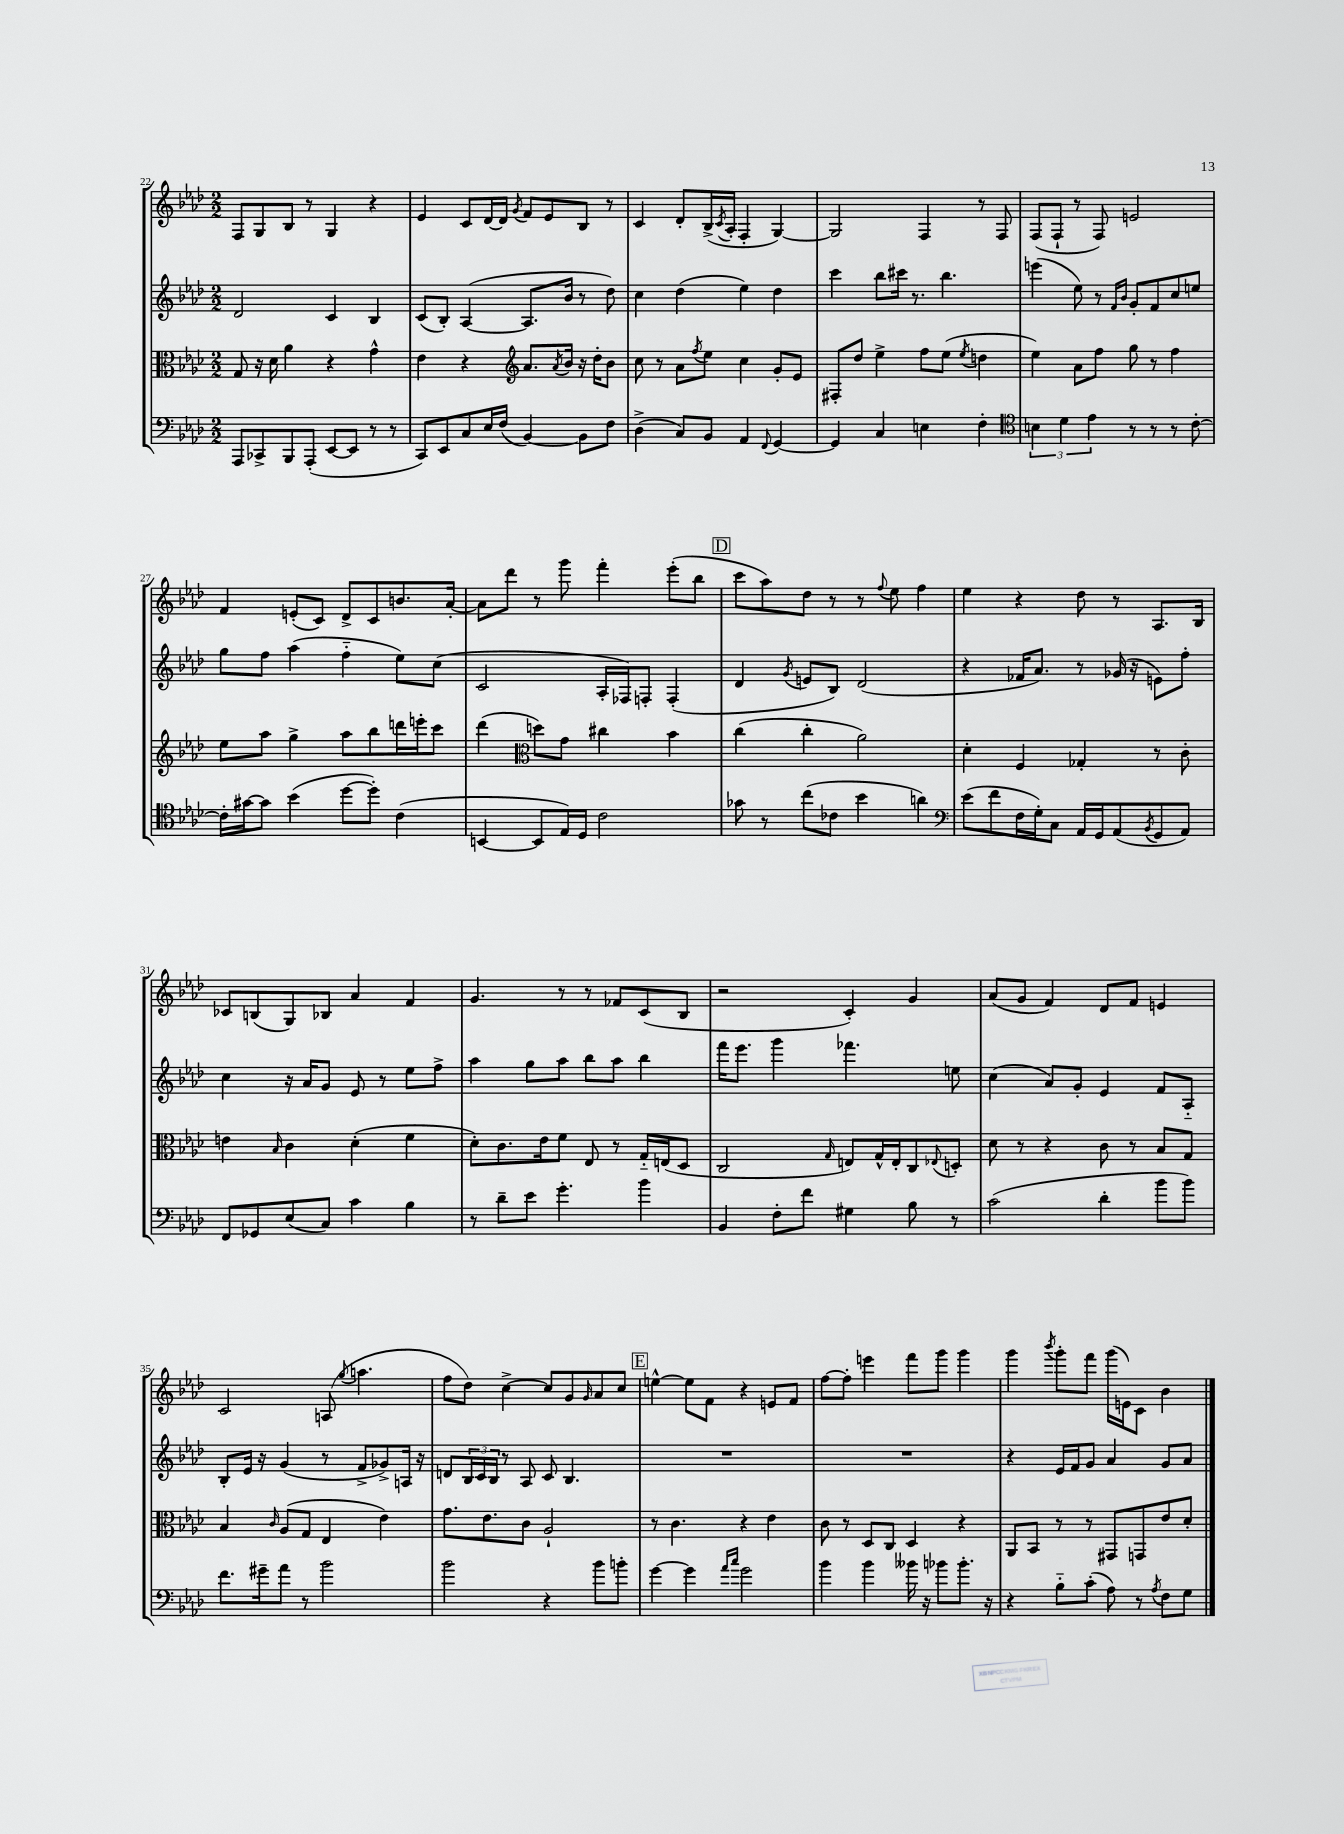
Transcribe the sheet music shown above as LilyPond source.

<<
\new StaffGroup <<
\new Staff = "s0" {
    \clef treble \key aes \major \numericTimeSignature \time 2/2
    f8 g8 bes8 r8 g4 r4 |
    ees'4 c'8 des'16~ des'16 \acciaccatura { g'8 } f'8 ees'8 bes8 r8 |
    c'4 des'8-. bes16->( \acciaccatura { c'8 } aes16-. f4-. g4~) |
    g2 f4 r8 f8 |
    f8( f8-! r8 f8) e'2 |
    f'4 e'8-.( c'8) des'8-> c'8 b'8. aes'16~-. |
    aes'8 des'''8 r8 g'''8 f'''4-. ees'''8-.( bes''8 |
    \mark \markup { \box "D" } c'''8 aes''8) des''8 r8 r8 \appoggiatura { f''8 } ees''8 f''4 |
    ees''4 r4 des''8 r8 aes8. bes16 |
    ces'8 b8( g8) bes8 aes'4 f'4 |
    g'4. r8 r8 fes'8 c'8( bes8 |
    r2 c'4-.) g'4 |
    aes'8( g'8 f'4) des'8 f'8 e'4 |
    c'2 a8( \appoggiatura { g''8 } a''4. |
    f''8 des''8) c''4~-> c''8 g'8 \grace { g'16 } aes'8 c''8 |
    \mark \markup { \box "E" } e''4~-^ e''8 f'8 r4 e'8 f'8 |
    f''8~ f''8-. e'''4 f'''8 g'''8 g'''4 |
    g'''4 \acciaccatura { bes'''8 } g'''8-. f'''8 g'''16( e'16) c'8 bes'4 \bar "|." |
}
\new Staff = "s1" {
    \clef treble \key aes \major \numericTimeSignature \time 2/2
    des'2 c'4 bes4 |
    c'8( bes8-.) aes4~( aes8. bes'16 r8 des''8) |
    c''4 des''4( ees''4) des''4 |
    c'''4 bes''8 cis'''16 r8. bes''4. |
    e'''4( ees''8) r8 \grace { f'16 bes'16 } g'8-. f'8 c''8 e''8 |
    g''8 f''8 aes''4( f''4-_ ees''8) c''8( |
    c'2 aes16-. fes16) f8-. f4-.( |
    \mark \markup { \box "D" } des'4 \acciaccatura { g'8 } e'8 bes8) des'2( |
    r4 fes'16 aes'8.) r8 ges'16( r16 e'8) f''8-. |
    c''4 r16 aes'16 g'8 ees'8 r8 ees''8 f''8-> |
    aes''4 g''8 aes''8 bes''8 aes''8 bes''4 |
    f'''16 ees'''8. g'''4 fes'''4. e''8 |
    c''4( aes'8) g'8-. ees'4 f'8 aes8-_ |
    bes8-. ees'16 r16 g'4( r8 f'8-> ges'8->) a16 r16 |
    d'8 \tuplet 3/2 { bes16 c'16 bes16 } r8 aes8 c'8 bes4. |
    \mark \markup { \box "E" } R1 |
    R1 |
    r4 ees'16 f'16 g'8 aes'4 g'8 aes'8 \bar "|." |
}
\new Staff = "s2" {
    \clef alto \key aes \major \numericTimeSignature \time 2/2
    g8 r16 des'16 aes'4 r4 g'4-^ |
    ees'4 r4 \clef treble aes'8. \acciaccatura { aes'8 } bes'16 r16 des''16-. bes'8 |
    c''8 r8 aes'8 \acciaccatura { f''8 } ees''8 c''4 g'8-. ees'8 |
    fis8-. des''8 ees''4-> f''8 ees''8( \acciaccatura { ees''8 } d''4 |
    ees''4) aes'8 f''8 g''8 r8 f''4 |
    ees''8 aes''8 g''4-> aes''8 bes''8 d'''16 e'''16-. c'''8 |
    des'''4( \clef alto d''8) g'8 cis''4 bes'4 |
    \mark \markup { \box "D" } c''4( c''4-. aes'2) |
    des'4-. f4 ges4-. r8 c'8-. |
    e'4 \grace { bes16 } c'4 des'4-.( f'4 |
    des'8-.) c'8. ees'16 f'8 ees8 r8 g16-_ e16( des8 |
    c2 \grace { g16 } e8) g16-^ e16-. c8 \appoggiatura { ees8 } d8-. |
    des'8 r8 r4 c'8 r8 bes8 g8 |
    bes4 \grace { c'16 } aes8( g8 ees4 ees'4) |
    g'8. ees'8. c'8 aes2-! |
    \mark \markup { \box "E" } r8 c'4. r4 ees'4 |
    c'8 r8 des8 c8 des4 r4 |
    aes,8 bes,8 r8 r8 gis,8 g,8 ees'8 des'8-. \bar "|." |
}
\new Staff = "s3" {
    \clef bass \key aes \major \numericTimeSignature \time 2/2
    aes,,8 ces,8-> bes,,8 aes,,8-.( ees,8~ ees,8 r8 r8 |
    c,8) ees,8 c8 ees16 f16( bes,4~) bes,8 f8 |
    des4->( c8) bes,8 aes,4 \appoggiatura { f,8 } g,4~ |
    g,4 c4 e4 f4-. |
    \clef tenor \tuplet 3/2 { b4 des'4 ees'4 } r8 r8 r8 c'8~-. |
    c'16-. gis'16~ gis'8 bes'4( des''8~ des''8-.) c'4( |
    b,4~ b,8 ees16) des16 c'2 |
    \mark \markup { \box "D" } ges'8 r8 c''8( ces'8 bes'4 a'4) |
    \clef bass ees'8( f'8 f16 g16-.) c8 aes,16 g,16 aes,8( \acciaccatura { bes,8 } g,8 aes,8) |
    f,8 ges,8 ees8( c8) c'4 bes4 |
    r8 des'8-- ees'8 g'4.-. bes'4 |
    bes,4 f8-. f'8 gis4 bes8 r8 |
    c'2( des'4-. bes'8 bes'8) |
    f'8. gis'16-- aes'8 r8 bes'2 |
    bes'2 r4 bes'8 b'8-. |
    \mark \markup { \box "E" } g'4~ g'4 \grace { aes'16 c''16 } g'2 |
    bes'4 bes'4 beses'16 r16 bes'8 bes'8.-. r16 |
    r4 bes8-_ c'8-.( aes8) r8 \acciaccatura { aes8 } f8 g8 \bar "|." |
}
>>
>>
\layout { \context { \Score currentBarNumber = #22 } }
